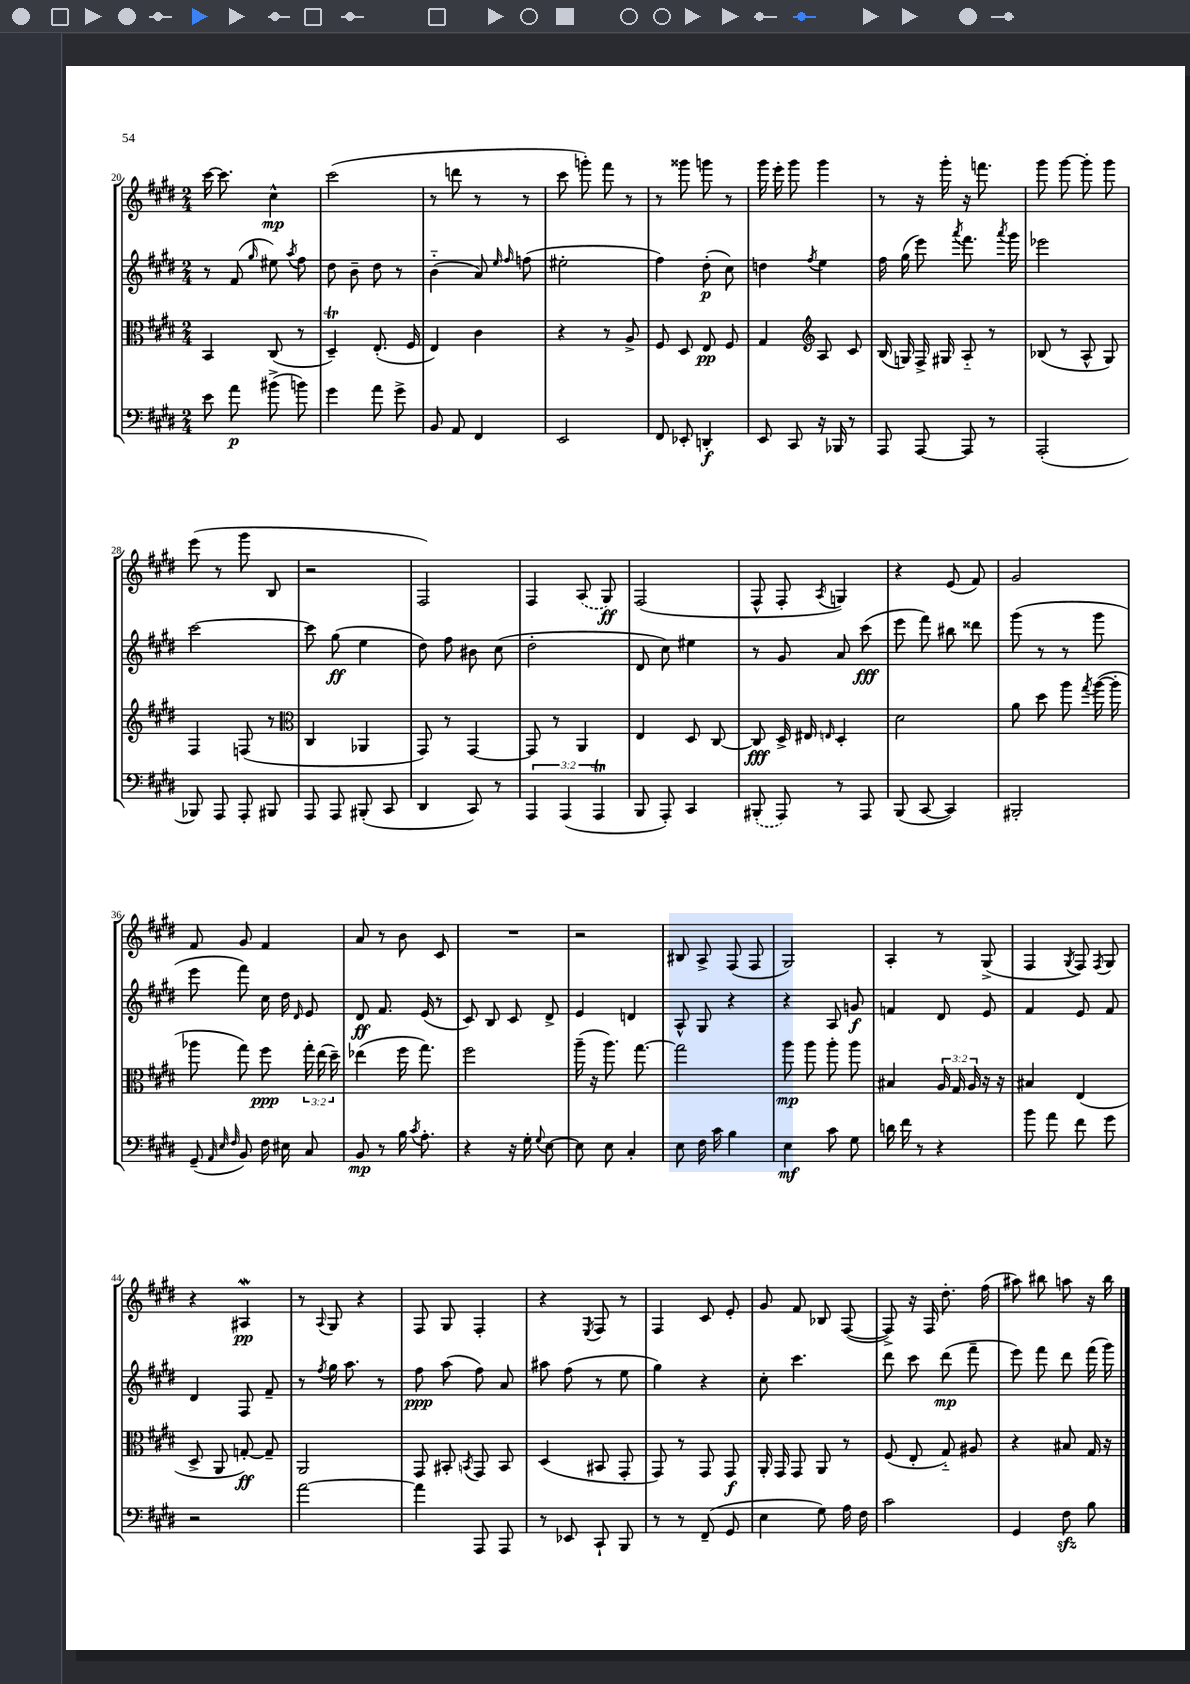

**kern	**dynam	**kern	**dynam	**kern	**dynam	**kern	**dynam
*part4	*part4	*part3	*part3	*part2	*part2	*part1	*part1
*staff4	*staff4	*staff3	*staff3	*staff2	*staff2	*staff1	*staff1
*clefF4	*	*clefC3	*	*clefG2	*	*clefG2	*
*k[f#c#g#d#]	*	*k[f#c#g#d#]	*	*k[f#c#g#d#]	*	*k[f#c#g#d#]	*
*M2/4	*	*M2/4	*	*M2/4	*	*M2/4	*
=20	=20	=20	=20	=20	=20	=20	=20
8e\	.	4BB/	.	8r	.	[16ccc#\	.
.	.	.	.	.	.	8.ccc#\]	.
8a\	p	.	.	(8f#/	.	.	.
.	.	.	.	16qqgg#/	.	.	.
(8b#X^\	.	(8C#/	.	8ee#X\)	.	4cc#^^\	mp
.	.	.	.	8qaa/	.	.	.
8bn\)	.	8r	.	8ff#\	.	.	.
=21	=21	=21	=21	=21	=21	=21	=21
4g#\	.	4D#t~/)	.	8dd#\	.	(2ccc#\	.
.	.	.	.	8b~\	.	.	.
8a\	.	(8.E'/	.	8dd#\	.	.	.
8g#^\	.	.	.	8r	.	.	.
.	.	16F#/	.	.	.	.	.
=22	=22	=22	=22	=22	=22	=22	=22
8BB/	.	4E/)	.	(4b\	.	8r	.
8AA/	.	.	.	.	.	8dddn\	.
4FF#/	.	4c#\	.	8a/)	.	8r	.
.	.	.	.	16qqee/	.	.	.
.	.	.	.	16qqff#/	.	.	.
.	.	.	.	(8ffn\	.	8r	.
=23	=23	=23	=23	=23	=23	=23	=23
2EE/	.	4r	.	2ee#X'\	.	8ccc#\	.
.	.	.	.	.	.	8gggn'\)	.
.	.	8r	.	.	.	8fff#\	.
.	.	8A^/	.	.	.	8r	.
=24	=24	=24	=24	=24	=24	=24	=24
8FF#/	.	8F#/	.	4ff#\)	.	8r	.
8EE-X'/	.	8D#/	.	.	.	8ggg##X\	.
4DDn'/	f	8E/	pp	(8dd#'\	p	8gggn\	.
.	.	8F#/	.	8cc#\)	.	8r	.
=25	=25	=25	=25	=25	=25	=25	=25
8EE/	.	4G#/	.	4ddn\	.	16ggg#\	.
.	.	.	.	.	.	16eee'\	.
8CC#/	.	.	.	.	.	8ggg#\	.
*	*	*clefG2	*	*	*	*	*
.	.	.	.	8qff#/	.	.	.
16r	.	8A/	.	4ee\	.	4ggg#\	.
16BBB-X/	.	.	.	.	.	.	.
8r	.	8c#/	.	.	.	.	.
=26	=26	=26	=26	=26	=26	=26	=26
8AAA/	.	(16B/	.	16ff#\	.	8r	.
.	.	16Gn/)	.	(16gg#\	.	.	.
[8AAA/	.	16F#^/	.	8eee\)	.	16r	.
.	.	16G#X/	.	.	.	16ggg#'\	.
.	.	.	.	8qaaa/	.	.	.
8AAA/]	.	8A/	.	8.fff#\	.	16r	.
.	.	.	.	.	.	8.fffn\	.
8r	.	8r	.	.	.	.	.
.	.	.	.	8qaaa/	.	.	.
.	.	.	.	16ggg#\	.	.	.
=27	=27	=27	=27	=27	=27	=27	=27
(2AAA'/	.	(8B-X/	.	2eee-X\	.	8ggg#\	.
.	.	8r	.	.	.	[8ggg#\	.
.	.	8A^^/	.	.	.	8ggg#'\]	.
.	.	8G#/)	.	.	.	8ggg#\	.
!!LO:LB:g=z
=28	=28	=28	=28	=28	=28	=28	=28
8BBB-X/)	.	4F#/	.	[2ccc#\	.	(8eee\	.
8AAA/	.	.	.	.	.	8r	.
8AAA'/	.	(8Fn/	.	.	.	8ggg#\	.
8BBB#X/	.	8r	.	.	.	8B/	.
=29	=29	=29	=29	=29	=29	=29	=29
*	*	*clefC3	*	*	*	*	*
8AAA/	.	4C#/	.	8ccc#\]	.	2r	.
8AAA/	.	.	.	(8gg#\	ff	.	.
(8BBB#X'/	.	4AA-X/	.	4ee\	.	.	.
8CC#/	.	.	.	.	.	.	.
=30	=30	=30	=30	=30	=30	=30	=30
4DD#/	.	8GG#/)	.	8dd#\)	.	2F#/)	.
.	.	8r	.	8ff#\	.	.	.
8CC#/)	.	[4GG#/	.	8b#X\	.	.	.
8r	.	.	.	(8cc#\	.	.	.
=31	=31	=31	=31	=31	=31	=31	=31
6AAA/	.	8GG#/]	.	2dd#'\	.	4F#/	.
.	.	8r	.	.	.	.	.
(6AAA/	.	.	.	.	.	.	.
.	.	4AA/	.	.	.	(8A/	.
6AAAT/	.	.	.	.	.	.	.
.	.	.	.	.	.	8G#/)	ff
=32	=32	=32	=32	=32	=32	=32	=32
8BBB/	.	4E/	.	8d#/	.	(2F#/	.
8AAA'/)	.	.	.	8cc#\)	.	.	.
4CC#/	.	8D#/	.	4ee#X\	.	.	.
.	.	[8C#/	.	.	.	.	.
=33	=33	=33	=33	=33	=33	=33	=33
(8BBB#X'/	.	8C#/]	fff	8r	.	8F#^^/	.
8AAA/)	.	16D#^/	.	8g#/	.	8F#'/	.
.	.	16E#X/	.	.	.	.	.
.	.	16qqEn/	.	.	.	8qA/	.
8r	.	4D#'/	.	8a/	.	4Gn/)	.
8AAA/	.	.	.	(8ccc#\	fff	.	.
=34	=34	=34	=34	=34	=34	=34	=34
(8BBB/	.	2d#\	.	8eee\	.	4r	.
[8CC#/	.	.	.	8fff#\)	.	.	.
4CC#/])	.	.	.	8bb#X\	.	(8e/	.
.	.	.	.	8ddd##X\	.	8f#/)	.
=35	=35	=35	=35	=35	=35	=35	=35
2BBB#X'/	.	8a\	.	(8ggg#\	.	2g#/	.
.	.	8dd#\	.	8r	.	.	.
.	.	8aa\	.	8r	.	.	.
.	.	8qgg#/	.	.	.	.	.
.	.	([16aa\	.	8ggg#\	.	.	.
.	.	16aa'\]	.	.	.	.	.
!!LO:LB:g=z
=36	=36	=36	=36	=36	=36	=36	=36
(8GG#~/	.	8aa-X\	.	8eee\	.	8f#/	.
32qqAA/	.	.	.	.	.	.	.
32qqE/	.	.	.	.	.	.	.
32qqF#/	.	.	.	.	.	.	.
8BB/)	.	8gg#\)	.	8fff#\)	.	8g#/	.
16F#\	.	8ff#\	ppp	16cc#\	.	4f#/	.
16E#X\	.	.	.	16dd#\	.	.	.
.	.	.	.	16qqd#/	.	.	.
8C#/	.	24gg#'\	.	8e/	.	.	.
.	.	(24ee\	.	.	.	.	.
.	.	24dd#~\)	.	.	.	.	.
=37	=37	=37	=37	=37	=37	=37	=37
8BB/	mp	(4ee-X\	.	8d#/	ff	8a/	.
8r	.	.	.	8.f#/	.	8r	.
16B\	.	16ff#\	.	.	.	8b\	.
8qc#/	.	.	.	.	.	.	.
8.A'\	.	8.gg#\)	.	(16e/	.	.	.
.	.	.	.	8r	.	8c#/	.
=38	=38	=38	=38	=38	=38	=38	=38
4r	.	2ff#\	.	8c#/)	.	2r	.
.	.	.	.	8B/	.	.	.
16r	.	.	.	8c#/	.	.	.
16G#'\	.	.	.	.	.	.	.
8qqG#/	.	.	.	.	.	.	.
[8E\	.	.	.	8d#^/	.	.	.
=39	=39	=39	=39	=39	=39	=39	=39
8E\]	.	(16aa~\	.	4e/	.	2r	.
.	.	16r	.	.	.	.	.
8E\	.	8.aa\)	.	.	.	.	.
4C#'/	.	.	.	4dn/	.	.	.
.	.	[8.gg#\	.	.	.	.	.
=40	=40	=40	=40	=40	=40	=40	=40
8E\	.	2gg#\]	.	8A^^/	.	8B#X/	.
16F#\	.	.	.	8G#/	.	8A^/	.
16c#\	.	.	.	.	.	.	.
4B\	.	.	.	4r	.	(8F#/	.
.	.	.	.	.	.	8F#/	.
=41	=41	=41	=41	=41	=41	=41	=41
4E\	mf	8aa\	mp	4r	.	2G#/)	.
.	.	8aa\	.	.	.	.	.
8c#\	.	8aa'\	.	8A/	.	.	.
8G#\	.	8aa\	.	8gn/	f	.	.
=42	=42	=42	=42	=42	=42	=42	=42
16dn\	.	4B#X/	.	4fn/	.	4A'/	.
16f#\	.	.	.	.	.	.	.
8r	.	.	.	.	.	.	.
4r	.	24A/	.	8d#/	.	8r	.
.	.	24G#/	.	.	.	.	.
.	.	24A/	.	.	.	.	.
.	.	16r	.	8e/	.	(8G#^/	.
.	.	16r	.	.	.	.	.
=43	=43	=43	=43	=43	=43	=43	=43
8b\	.	4B#X/	.	4f#/	.	4F#/	.
8a\	.	.	.	.	.	.	.
.	.	.	.	.	.	8qG#/	.
8f#\	.	(4E/	.	8e/	.	8F#/)	.
.	.	.	.	.	.	8qF#/	.
8g#\	.	.	.	8f#/	.	8G#/	.
!!LO:LB:g=z
=44	=44	=44	=44	=44	=44	=44	=44
2r	.	8D#^/	.	4d#/	.	4r	.
.	.	8AA/	.	.	.	.	.
.	.	[8Gn'/)	ff	8F#/	.	4A#XW/	pp
.	.	8G~/]	.	8f#~/	.	.	.
=45	=45	=45	=45	=45	=45	=45	=45
[2a\	.	2AA/	.	8r	.	8r	.
.	.	.	.	8qff#/	.	8qqA/	.
.	.	.	.	16gg#\	.	8G#/	.
.	.	.	.	8.aa\	.	.	.
.	.	.	.	.	.	4r	.
.	.	.	.	8r	.	.	.
=46	=46	=46	=46	=46	=46	=46	=46
4a\]	.	8GG#/	.	8ff#\	ppp	8F#/	.
.	.	8BB#X'/	.	(8aa\	.	8G#/	.
.	.	8qBBn/	.	.	.	.	.
8AAA/	.	8GG#/	.	8ff#\)	.	4F#'/	.
8AAA/	.	8BB/	.	8a/	.	.	.
=47	=47	=47	=47	=47	=47	=47	=47
8r	.	(4D#/	.	8aa#X\	.	4r	.
8EE-X/	.	.	.	(8ff#\	.	.	.
.	.	.	.	.	.	8qE/	.
8CC#`/	.	8BB#X/	.	8r	.	8F#/	.
8BBB/	.	8GG#'/	.	8ee\	.	8r	.
=48	=48	=48	=48	=48	=48	=48	=48
8r	.	8GG#/)	.	4gg#\)	.	4F#/	.
8r	.	8r	.	.	.	.	.
(8FF#~/	.	8GG#/	.	4r	.	8c#/	.
8GG#/	.	8GG#/	f	.	.	8e'/	.
=49	=49	=49	=49	=49	=49	=49	=49
4E\	.	16AA'/	.	8cc#'\	.	8g#/	.
.	.	16GG#/	.	.	.	.	.
.	.	8GG#/	.	4.ccc#\	.	8f#/	.
8G#\)	.	8AA/	.	.	.	8B-X/	.
16A\	.	8r	.	.	.	([8F#/	.
16F#\	.	.	.	.	.	.	.
=50	=50	=50	=50	=50	=50	=50	=50
2c#\	.	(8F#/	.	8ddd#\	.	8F#^/])	.
.	.	8E'/	.	8ccc#\	.	16r	.
.	.	.	.	.	.	16F#/	.
.	.	8G#/)	.	(8ddd#\	mp	8.dd#'\	.
.	.	8A#X/	.	8fff#~\	.	.	.
.	.	.	.	.	.	(16ff#\	.
=51	=51	=51	=51	=51	=51	=51	=51
4GG#/	.	4r	.	8eee\)	.	8aa#X\)	.
.	.	.	.	8fff#\	.	8bb#X\	.
8F#zz\	.	8B#X/	.	8ddd#\	.	8aan\	.
8B\	.	16G#/	.	(16fff#\	.	16r	.
.	.	16r	.	16ggg#\)	.	16bb#\	.
==	==	==	==	==	==	==	==
*-	*-	*-	*-	*-	*-	*-	*-
